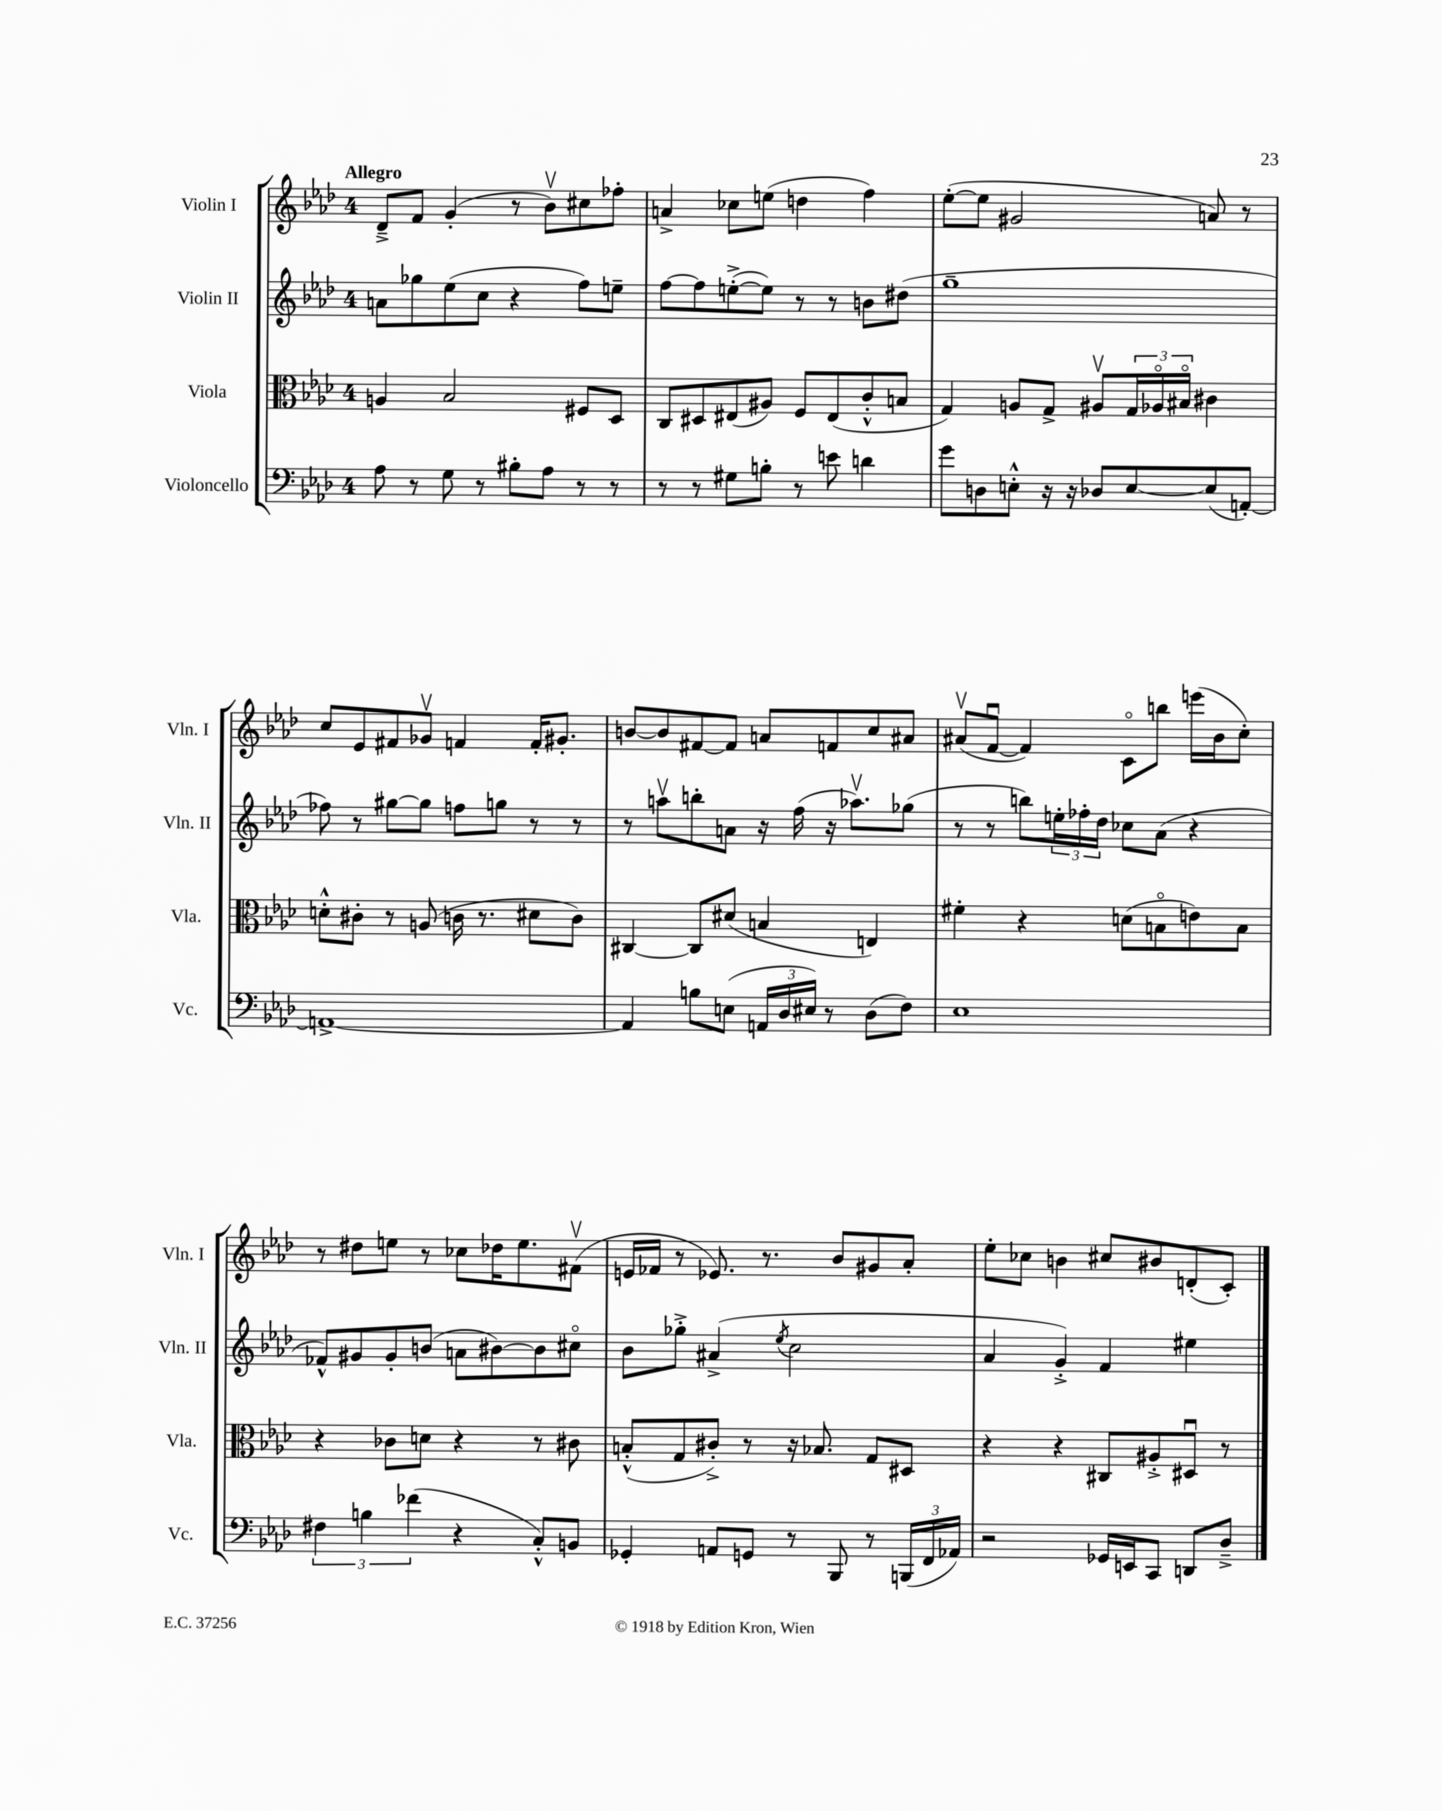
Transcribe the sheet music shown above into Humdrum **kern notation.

**kern	**kern	**kern	**kern
*part4	*part3	*part2	*part1
*staff4	*staff3	*staff2	*staff1
*I"Violoncello	*I"Viola	*I"Violin II	*I"Violin I
*I'Vc.	*I'Vla.	*I'Vln. II	*I'Vln. I
*clefF4	*clefC3	*clefG2	*clefG2
*k[b-e-a-d-]	*k[b-e-a-d-]	*k[b-e-a-d-]	*k[b-e-a-d-]
*M4/4	*M4/4	*M4/4	*M4/4
=1	=1	=1	=1
!	!	!	!LO:TX:a:B:t=Allegro
8A-\	4An/	8an\L	8d-~^/L
8r	.	8gg-X\	8f/J
8G\	2B-/	(8ee-\	(4g'/
8r	.	8cc\J	.
8B#X'\L	.	4r	8r
8A-\J	.	.	8b-v\L)
8r	8F#X/L	8ff\L)	8cc#X\
8r	8D-/J	8een~\J	8ff-X'\J
=2	=2	=2	=2
8r	8C/L	[8ff\L	4an^/
8r	8D#X/	8ff\]	.
8G#X\L	(8E#X/	([8een'^\	8cc-X\L
8Bn'\J	8A#X/J)	8ee\J])	(8een\J
8r	8F/L	8r	4ddn\
8en\	(8E#/	8r	.
4dn\	8c'^^/	8bn\L	4ff\)
.	8Bn/J	(8dd#X\J	.
=3	=3	=3	=3
8g\L	4G/)	1gg~	([8ee-'\L
8Dn\	.	.	8ee-\J]
8En'^^\J	8An/L	.	2g#X/
16r	8G^/J	.	.
16r	.	.	.
8D-X/L	8A#Xv/L	.	.
[8E/	24G/L	.	.
.	24A-X/	.	.
.	24B#X/JJ	.	.
(8E/]	4c#X\	.	8an/)
[8AAn'/J)	.	.	8r
!!LO:LB:g=z
=4	=4	=4	=4
1AAn^_	8dn'^^\L	8ff-X\)	8cc/L
.	8c#X'\J	8r	8e-/
.	8r	[8gg#X\L	8f#X/
.	(8An/	8gg#\J]	8g-Xv/J
.	16cn\	8ffn\L	4fn/
.	8.r	.	.
.	.	8ggn\J	.
.	8d#X\L	8r	16f'/KL
.	.	.	8.g#X'/J
.	8c\J)	8r	.
=5	=5	=5	=5
4AA/]	[4C#X/	8r	[8bn/L
.	.	8aanv\L	8b/]
8Bn\L	8C#/L]	8bbn'\	[8f#X/
(8En\J	(8d#X/J	8an\J	8f#/J]
24AAn/LL	4Bn/	16r	8an/L
24D-/	.	.	.
.	.	(16ff\	.
24E#X/JJ)	.	.	.
8r	.	16r	8fn/
.	.	8.aa-Xv\L)	.
(8D-\L	4En/)	.	8cc/
8F\J)	.	(8gg-X\J	8a#X/J
=6	=6	=6	=6
1E-	4f#X'\	8r	(8a#Xv/L
.	.	8r	[8fu/J
.	4r	8bbn\L)	4f/])
.	.	24een'\L	.
.	.	24ff-X'\	.
.	.	24dd-\JJ	.
.	(8dn\L	8cc-X\L	8c\L
.	8Bn\	(8a-\J	8bbn\J
.	8en\)	4r	(16eeen\LL
.	.	.	16b-\J
.	8B\J	.	8cc'\J)
!!LO:LB:g=z
=7	=7	=7	=7
6F#X\	4r	8f-X^^/L)	8r
.	.	8g#X/	8dd#X\L
6Bn\	.	.	.
.	8c-X\L	8g#'/	8een\J
(6f-X\	.	.	.
.	8dn\J	(8bn/J	8r
4r	4r	8an\L	8cc-X\L
.	.	[8b#X\)	16dd-X\K
.	.	.	8.ee\
8C'^^/L)	8r	8b#\]	.
8BBn/J	8c#X\	8cc#X\J	(8f#Xv\J
=8	=8	=8	=8
4GG-X'/	(8Bn'^^/L	8b-\L	16en/LL
.	.	.	16f-X/JJ
.	8G/	8gg-X'^\J	8r
8AAn/L	8c#X'^/J)	(4a#X^/	8.e-X/)
8GGn/J	8r	.	.
.	.	.	8.r
.	.	8qee-/	.
8r	16r	2cc\	.
.	8.B-X/	.	.
8BBB-/	.	.	8b-/L
8r	8G/L	.	8g#X/
(24BBBn/LL	8D#X/J	.	8a-'/J
24FF/	.	.	.
24AA-X/JJ)	.	.	.
=9	=9	=9	=9
2r	4r	4a-/	8ee-'\L
.	.	.	8cc-X\J
.	4r	4g'^/)	4bn\
16GG-X/LL	8C#X/L	4f/	8cc#X/L
16EEn/J	.	.	.
8CC/J	8A#X'^/	.	8b#X/
8DDn/L	8D#Xu/J	4ee#X\	(8dn'/
8D-~^/J	8r	.	8c'/J)
==	==	==	==
*-	*-	*-	*-
